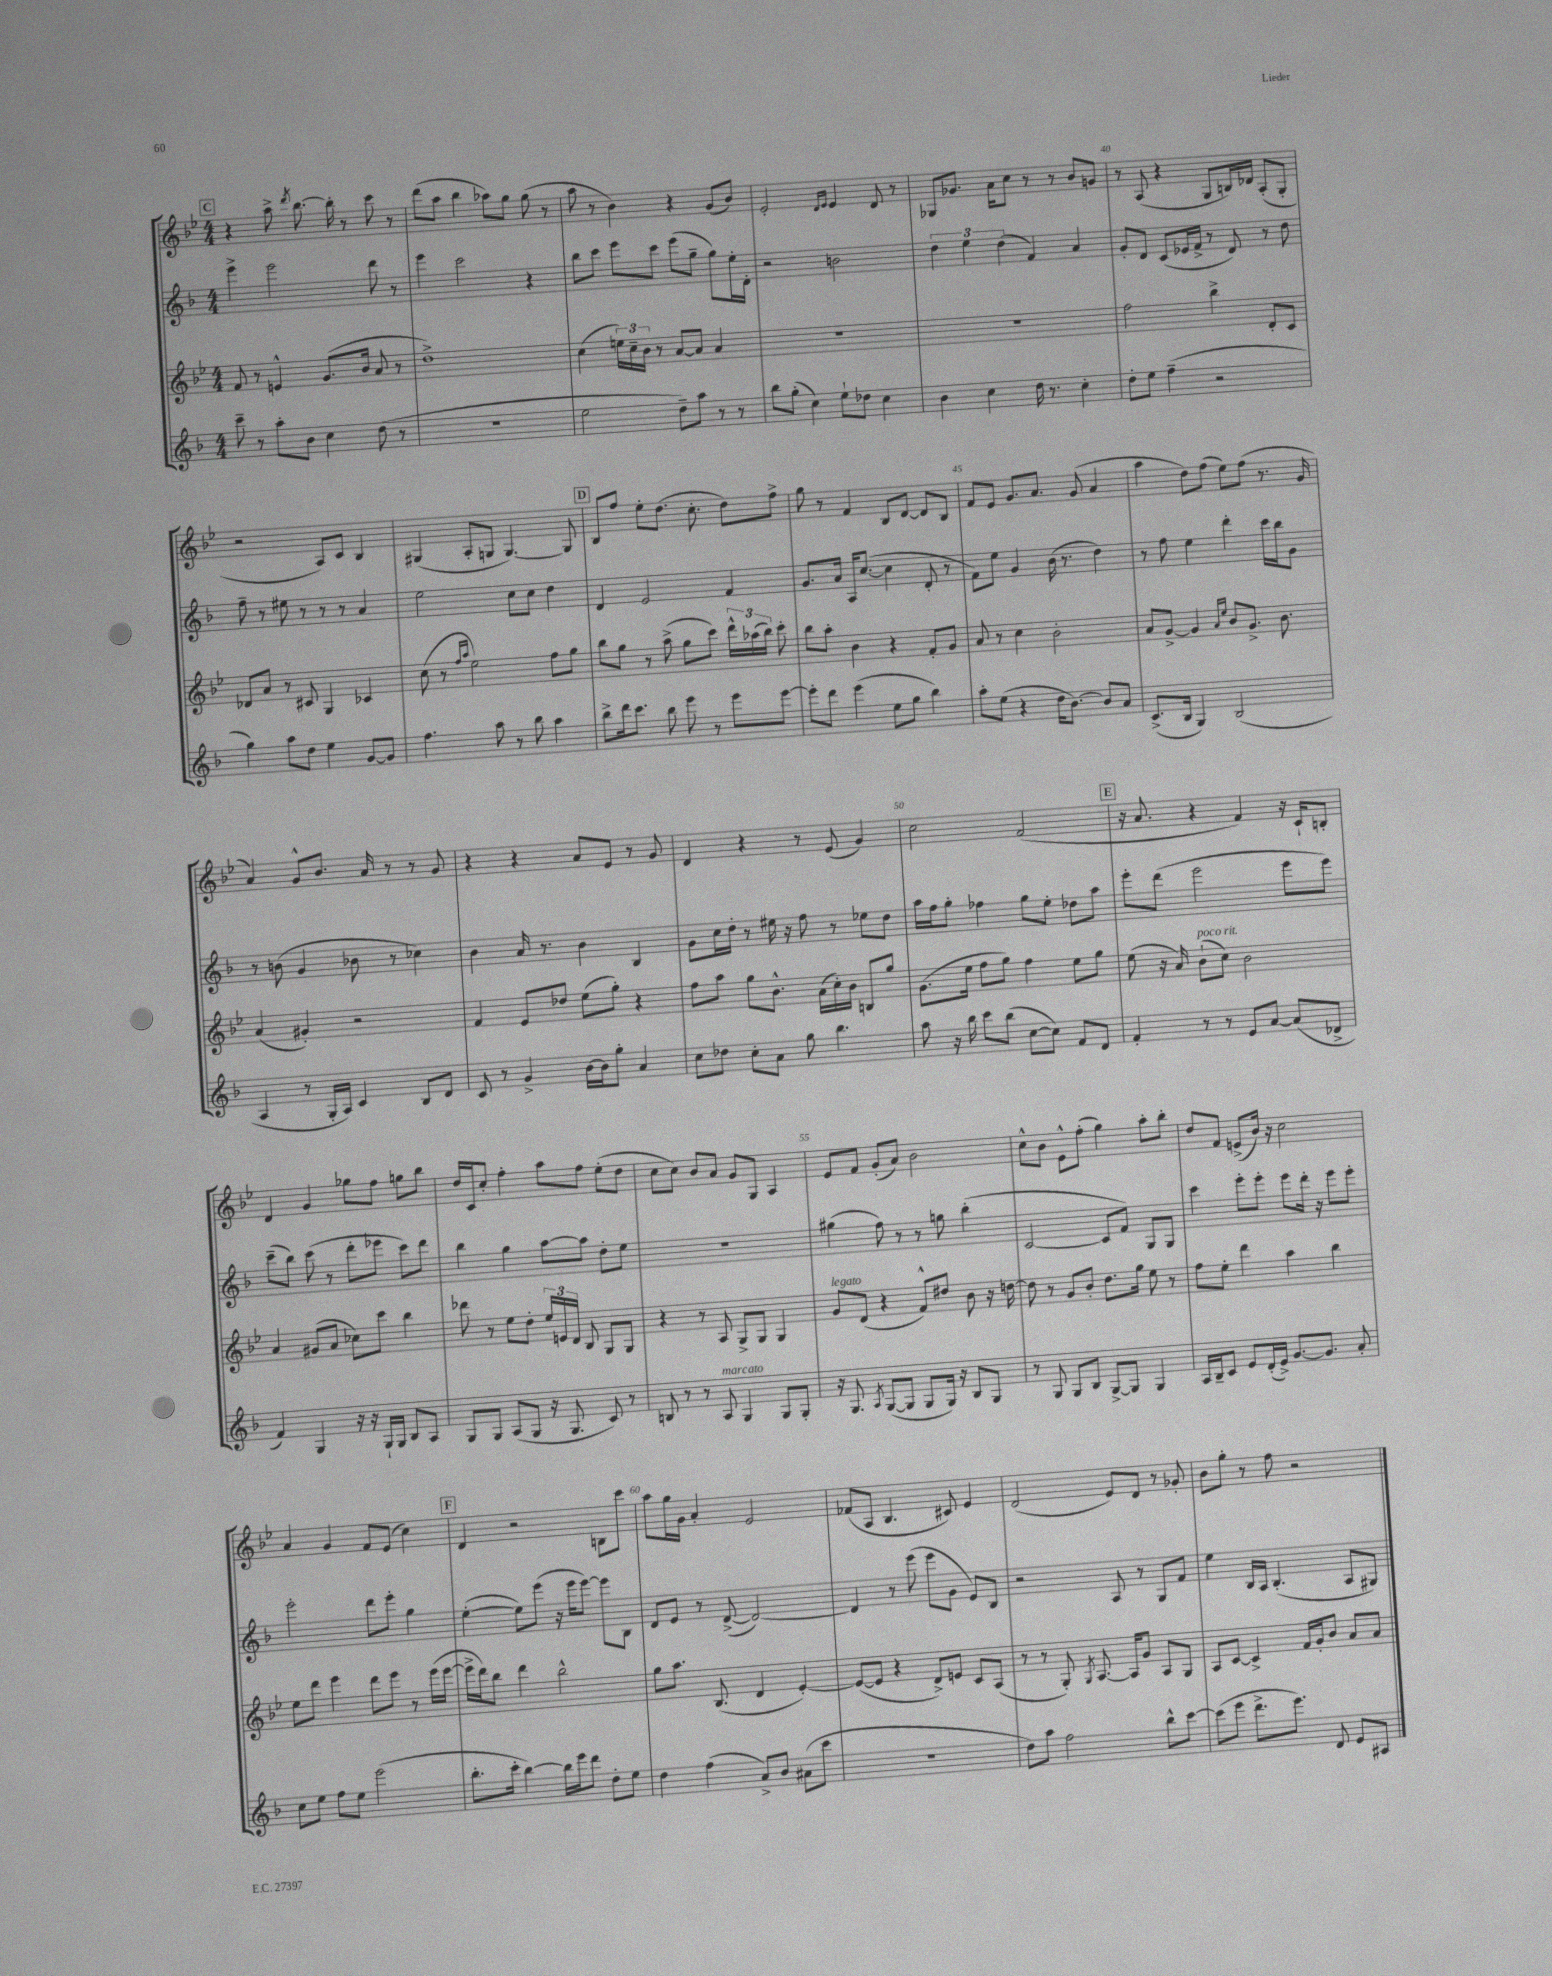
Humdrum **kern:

**kern	**kern	**kern	**kern
*staff4	*staff3	*staff2	*staff1
*clefG2	*clefG2	*clefG2	*clefG2
*k[b-]	*k[b-e-]	*k[b-]	*k[b-e-]
*M4/4	*M4/4	*M4/4	*M4/4
8ccc~	8f	4eee^	4r
8r	8r	.	.
8aa'	4e^^	2eee	8aa^
.	.	.	8qddd
8b-	.	.	[8.bb-
4cc	(8.g	.	.
.	.	.	16bb-']
.	.	.	8r
.	16b-	.	.
(8dd	8a	8ddd	8ccc
8r	8r	8r	8r
=	=	=	=
1r	1dd^)	4eee	(8ddd
.	.	.	8aa
.	.	2ccc	4bb-
.	.	.	8aa-)
.	.	.	8gg
.	.	4r	(8gg
.	.	.	8r
=	=	=	=
2ee	(4cc	8bb-	8aa
.	.	8ccc	8r
.	24ee)	8eee	4b-)
.	24cc~	.	.
.	24b-	.	.
.	8r	8ccc	.
8dd~)	[8a	(8eee	4r
8aa	8a]	8gg~	.
8r	4a	8gg)	(8g
8r	.	16ee'	8b-)
.	.	16d'	.
=	=	=	=
8bb-	1r	2r	2e-'
(8gg'	.	.	.
4cc)	.	.	.
.	.	.	16qqd
.	.	.	16qqe-
8ee`	.	2b	4e-
8dd-	.	.	.
4cc	.	.	8d
.	.	.	8r
=	=	=	=
4b-	1r	6dd	8G-
.	.	.	8.g-
.	.	6ee	.
4cc	.	.	.
.	.	.	16a
.	.	(6dd	.
.	.	.	8cc
16dd	.	4f)	8r
8.r	.	.	.
.	.	.	8r
4cc'	.	4a	8b-
.	.	.	8g
=	=	=	=
8dd'	2ff	8g'	8r
8ee	.	8d	(8A
(4ff~	.	(8c	4r
.	.	16e-	.
.	.	16f^	.
2r	4bb-^	8r	8G
.	.	8d)	16B)
.	.	.	16d-
.	8d'	8r	(8A'
.	8c	8dd	8G'
=	=	=	=
4gg)	8d-	8ff~	2r
.	8a	8r	.
8aa	8r	8ee#	.
8dd	8c#	8r	.
4ee	4G	8r	8A)
.	.	8r	8c
[8g	4c-	4a	4B-
8g]	.	.	.
=	=	=	=
4.ff	(8cc	2ee	(4G#
.	8r	.	.
.	16qqff	.	.
.	16qqaa	.	.
.	2ee-)	.	8A'
8aa	.	.	8G
8r	.	8cc	[4.G)
8bb-	.	8cc	.
4aa	8ff	4dd	.
.	8gg	.	8G]
=	=	=	=
8bb-^	8bb-	4d	8B-
16ddd	8gg	.	8ff
8.ccc	.	.	.
.	8r	2e	8ee-'
8bb-	(8aa^	.	(8.dd
8eee	8gg	.	.
.	.	.	8.cc'
8r	8ccc)	.	.
8eee	24ddd^^	4f	8dd)
.	(24aa-	.	.
.	24bb-)	.	.
[8eee	8ccc'	.	8ff^
=	=	=	=
8eee']	8bb-	8.g	8gg
8ddd	8aa'	.	8r
.	.	16a	.
(4eee	4b-	16A	4f
.	.	([8.cc	.
8ee	4r	4cc]	8B-
8gg	.	.	[8d
4bb-)	8f'	8d'	8d]
.	8g	8r	8B-
=	=	=	=
8aa'	8a	8f)	8f
(8ee	8r	8ee	8e-
4r	4cc	4g	8.g
.	.	.	8.a
16dd	2b-'	(16b-	.
[8.b-)	.	8.r	.
.	.	.	(8g
8b-]	.	4dd)	4a
8a	.	.	.
=	=	=	=
(8.c^	8a	8r	4aa
.	[8g^	8ff	.
16B-	.	.	.
4G)	4g]	4ee	8dd)
.	.	.	(8ff
.	16qqa	.	.
.	16qqee-	.	.
(2B-	8b-	4ddd'	8ee-)
.	8.g^	.	(8ff
.	.	16ccc	8.r
.	8.b-	16bb-	.
.	.	8g	.
.	.	.	16g
=	=	=	=
4A	(4a	8r	4a)
.	.	(8b	.
8r	4g#')	4g	8g^^
16G'	.	.	8.b-
16A)	.	.	.
4c	2r	8b-	.
.	.	.	16a
.	.	8r	8r
8B-	.	4cc-)	8r
8d	.	.	8g
=	=	=	=
8c	4f	4b-	4r
8r	.	.	.
4g^	8e-	16a	4r
.	.	8.r	.
.	8dd-	.	.
[16b-	(8ee-	4b-	8a
16b-]	.	.	.
8gg'	8gg')	.	8e-
4a	4r	4B-	8r
.	.	.	8g
=	=	=	=
8cc	8ff	8g	4d
8dd-	8aa	16cc	.
.	.	16dd'	.
8cc'	8gg	8r	4r
8a	8.b-^^	16ee#	.
.	.	16r	.
8gg	.	8ff	8r
.	(16a	.	.
4.bb-	16cc')	8r	(8e-
.	16b-	.	.
.	8B	8ee-	4g)
.	8gg	8dd	.
=	=	=	=
8aa	(8.g	16aa	2cc
.	.	16ff	.
16r	.	8gg'	.
16bb-	16ee-	.	.
8ccc	8ff	4ff-	.
(8bb-	8gg)	.	.
[8cc	4ff	8gg	(2f
8cc])	.	8ee'	.
8f	8ee-	8dd-	.
8d	8gg	8aa	.
=	=	=	=
4f'	(8ee-	8eee'	16r
.	.	.	8.a
.	16r	(8ddd	.
.	16a)	.	.
8r	(8b-`	2eee	4r
8r	8cc)	.	.
8e	2b-	.	4f)
[8a	.	.	.
(8a]	.	8eee	16r
.	.	.	16c`
8d-^	.	8eee)	8B'
=	=	=	=
4f)	4a	(8ccc~	4d
.	.	8bb-)	.
4G	(8g#	(8ccc	4g
.	8a	8r	.
16r	8cc-)	8ddd'	8gg-
16r	.	.	.
16G`	8ccc	8eee-	8ff
16G	.	.	.
8B-	4bb-	8ccc)	8gg
8A	.	8ddd	8bb-
=	=	=	=
8G	8ddd-	4bb-	16dd
.	.	.	16c
8G	8r	.	8cc'
(8A	8ee-	4gg	4ff'
8G	8dd'	.	.
16r	24ee-	[8aa	8aa
.	24e	.	.
8.G	.	.	.
.	24d	.	.
.	8B-	8aa]	8ff
8c)	8G	8dd'	(8ee-'
8r	8G	8ee	8dd
=	=	=	=
8B	4r	1r	8cc
8r	.	.	8cc)
8r	8r	.	8b-
8A	8A	.	8a
4G	8G^	.	8g
.	8G	.	8G
8G	4G	.	4A
8G'	.	.	.
=	=	=	=
16r	8g	(4gg#	8e-
8.G	.	.	.
.	(8d	.	8f
8qA	.	.	.
([8G	4r	8ff)	(8g'
8G]	.	8r	8a)
8G	8f^^)	8r	2b-
16G)	8dd#	8gg	.
16r	.	.	.
8B-	8b-	(4bb-'	.
8G	16r	.	.
.	[16dd	.	.
=	=	=	=
8r	8dd]	[2c	8cc^^
8G	8r	.	8b-
8G	8g	.	8e-^^
8B-	8b-'	.	(8ff'
[8G^	8.dd	8c]	4gg)
8G]	.	8f)	.
.	16gg	.	.
4G	8ee-	8G	8aa'
.	8r	8G	8bb-'
=	=	=	=
16A	8ff	4ccc	8dd
16B-~	.	.	.
8c	8ee-'	.	8f
8e	4ddd	8eee'	(8e^
(16d'	.	8eee'	16b-)
16e^)	.	.	16r
[8.g	4aa	8eee	2cc
.	.	16ddd'	.
8.g]	.	16r	.
.	4bb-	8eee	.
8a'	.	8eee'	.
=	=	=	=
8cc	8ee-	2eee'	4a
8ee	8ddd	.	.
8ff	4eee-	.	4g
8ee	.	.	.
(2eee	8ddd	8ddd	8f
.	8eee-	8eee'	(8e-
.	8r	4gg	4cc)
.	(16eee-	.	.
.	[16eee-	.	.
=	=	=	=
8.bb-'	16eee-^]	([4ee'	4d
.	16ddd)	.	.
.	8bb-	.	.
16ccc'	.	.	.
[4bb-)	4ddd	8ee])	2r
.	.	(8eee	.
16bb-]	2bb-^^	16r	.
16eee	.	16eee	.
8ddd	.	[8eee)	.
8dd'	.	8eee]	8B
8ee	.	8B-	8ccc
=	=	=	=
4dd	8gg	8d	8aa
.	8.aa	8e	16gg
.	.	.	16g
(4ff	.	8r	4a'
.	(8.B-	.	.
.	.	([8d^	.
8a^)	4d	2d_)	2e-
8b-	.	.	.
(8a#	[4e-')	.	.
8ccc	.	.	.
=	=	=	=
1r	(8e-_	4d]	(8f-
.	8e-]	.	8A
.	4r	8r	4.B-
.	.	(8eee	.
.	8d^)	8eee	.
.	8e	8g	8c#)
.	8c	8e)	4e-
.	(8A	8B-	.
=	=	=	=
8dd)	8r	2r	(2d
8aa	8r	.	.
2ff	8G')	.	.
.	8qG	.	.
.	[8.A	.	.
.	.	8A	8e-)
.	16A]	.	.
.	8g	8r	8d
8bb-^^	8A	8G	8r
[8ccc	8G	8f	8g-'
=	=	=	=
(8ccc]	8A	4ee	8b-
8eee	[8c	.	8gg'
8.ddd^	4c^]	16B-	8r
.	.	16A	.
.	.	(4.B-'	8ff
8.eee)	.	.	.
.	16f	.	2r
.	16g'	.	.
8d	8b-	.	.
8e	8a	8A	.
8A#	8a	8G#)	.
==	==	==	==
*-	*-	*-	*-
